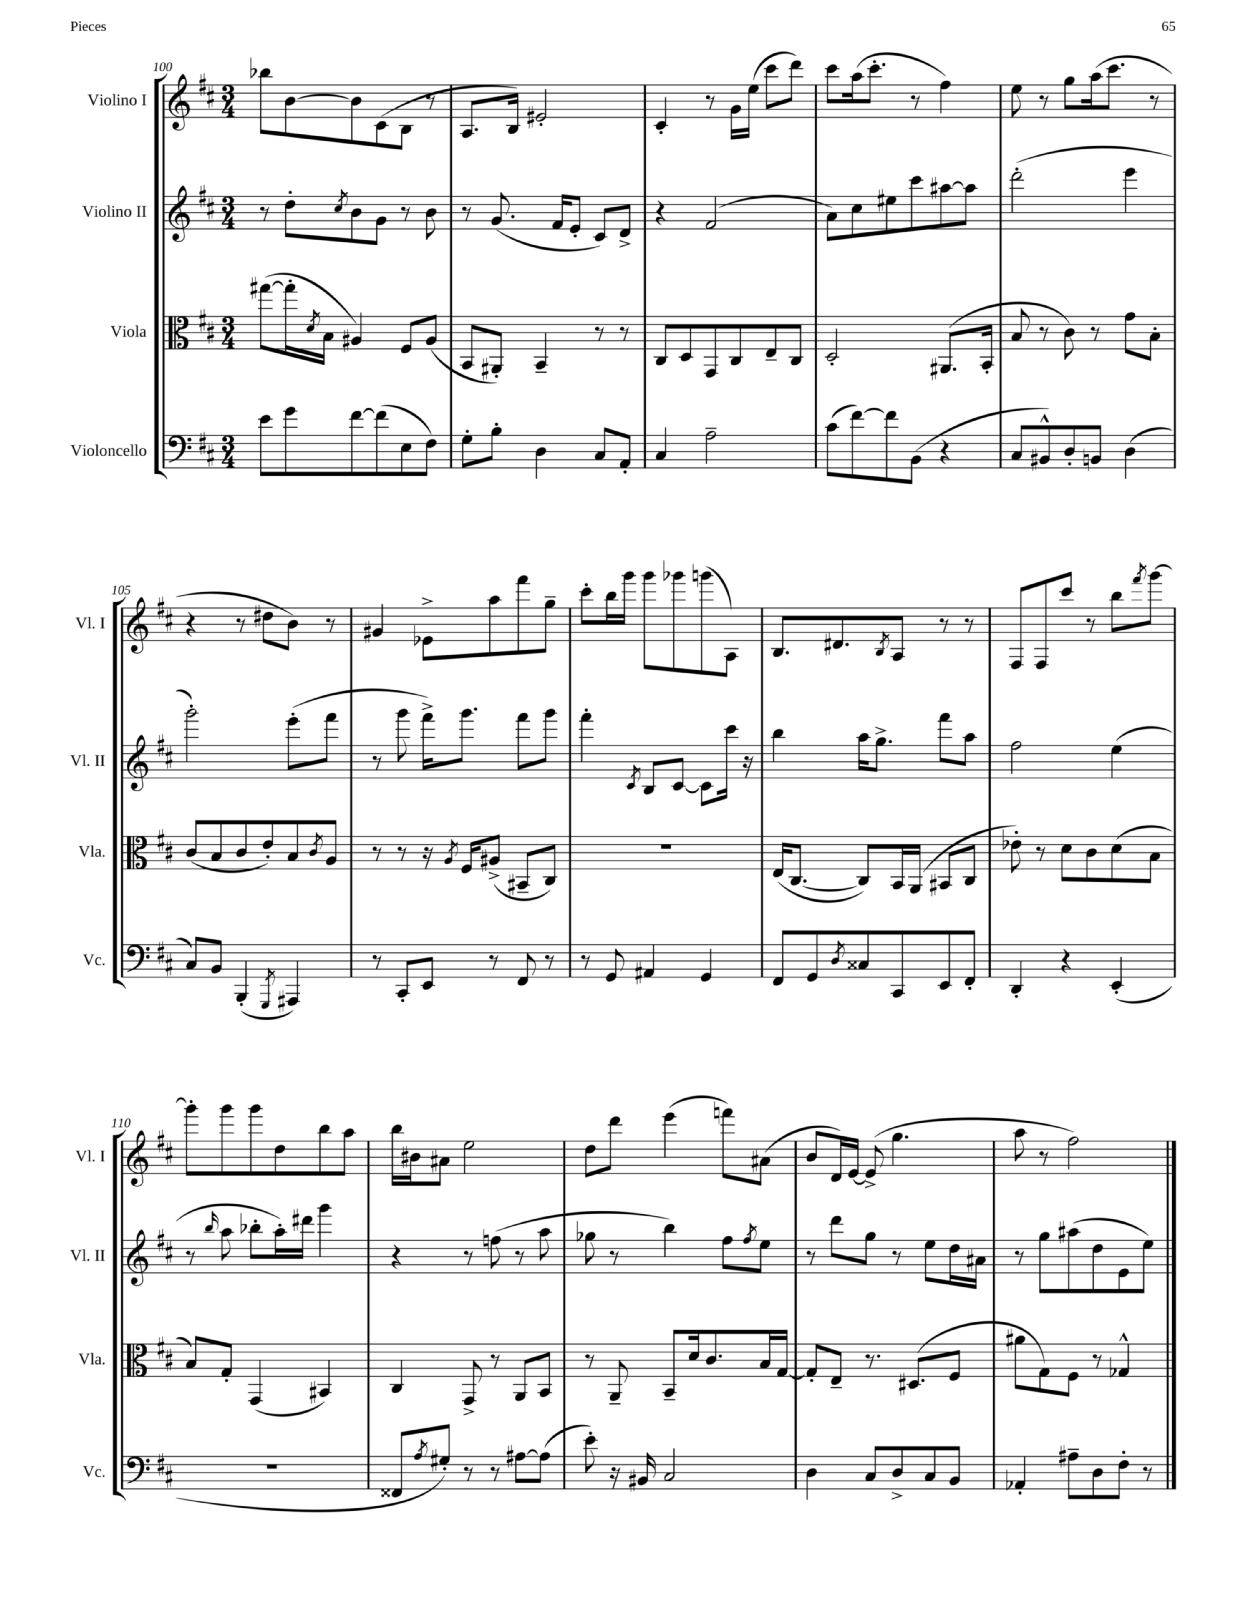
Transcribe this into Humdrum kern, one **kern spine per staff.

**kern	**kern	**kern	**kern
*staff4	*staff3	*staff2	*staff1
*clefF4	*clefC3	*clefG2	*clefG2
*k[f#c#]	*k[f#c#]	*k[f#c#]	*k[f#c#]
*M3/4	*M3/4	*M3/4	*M3/4
8e	([8gg#	8r	8bb-
8g	16gg#']	8dd'	[8b
.	8qd	.	.
.	16B	.	.
.	.	8qcc#	.
[8f#	4A#)	8b	8b]
(8f#]	.	8g	(8c#
8E	8F#	8r	8B
8F#)	(8A#	8b	8r
=	=	=	=
8G'	8BB	8r	8.A
8B'	8AA#')	(8.g	.
.	.	.	16B)
4D	4BB~	.	2e#'
.	.	16f#	.
.	.	8e'	.
8C#	8r	8c#)	.
8AA'	8r	8d^	.
=	=	=	=
4C#	8C#	4r	4c#'
.	8D	.	.
2A~	8GG	(2f#	8r
.	8C#	.	16g
.	.	.	(16ee
.	8E~	.	8ccc#
.	8C#	.	8ddd)
=	=	=	=
(8c#	2D'	8a)	8ccc#
[8f#)	.	8cc#	(16aa
.	.	.	8.ccc#'
8f#]	.	8ee#	.
(8BB	.	8ccc#	8r
4r	(8.AA#	[8aa#	4ff#)
.	.	8aa#]	.
.	16BB'	.	.
=	=	=	=
8C#	8B	(2ddd'	8ee
8BB#^^)	8r	.	8r
8D'	8c#)	.	8gg
8BB	8r	.	(16aa
.	.	.	8.ccc#
(4D	8g	4eee	.
.	8B'	.	8r
=	=	=	=
8C#)	(8c#	2ggg')	4r
8BB	8B	.	.
(4BBB'	8c#	.	8r
.	8e')	.	8dd#
8qGGG	.	.	.
4AAA#)	8B	(8eee'	8b)
.	8qc#	.	.
.	8A	8fff#	8r
=	=	=	=
8r	8r	8r	4g#
8CC#'	8r	8ggg	.
8EE	16r	16fff#^)	8e-^
.	8qA	.	.
.	16F#	8.ggg	.
8r	(8A#^	.	8aa
8FF#	8BB#~	8fff#	8fff#
8r	8C#)	8ggg	8gg~
=	=	=	=
8r	2.r	4fff#'	8ccc#'
8GG	.	.	16bb
.	.	.	16ggg
.	.	8qc#	.
4AA#	.	8B	8ggg
.	.	[8c#	8ggg-
4GG	.	8c#]	(8ggg
.	.	16ccc#	8A)
.	.	16r	.
=	=	=	=
8FF#	(16E	4bb	8.B
.	[8.C#	.	.
8GG	.	.	.
.	.	.	8.d#
8qD	.	.	.
8C##	8C#])	16aa	.
.	.	8.gg^	.
.	.	.	8qB
8CC#	16BB	.	8A
.	(16AA	.	.
8EE	8BB#	8fff#	8r
8FF#'	8C#	8aa	8r
=	=	=	=
4DD'	8e-')	2ff#	8F#
.	8r	.	8F#
4r	8d	.	8ccc#
.	8c#	.	8r
(4EE'	(8d	(4ee	8bb
.	.	.	8qfff#
.	8B	.	[8ggg
=	=	=	=
2.r	8B)	8r	8ggg']
.	.	16qqbb	.
.	8G'	8aa	8ggg
.	(4GG	8bb-'	8ggg
.	.	16aa')	8dd
.	.	16ddd#	.
.	4BB#)	4ggg	8bb
.	.	.	8aa
=	=	=	=
8FF##	4C#	4r	16bb
.	.	.	16b#
8qA	.	.	.
8G#')	.	.	8a#
8r	8GG^	8r	2ee
8r	8r	(8ff	.
[8A#	8AA	8r	.
(8A#]	8BB	8aa	.
=	=	=	=
8e')	8r	8gg-	8dd
16r	8AA~	8r	8ddd
16BB#	.	.	.
2C#	8BB~	4bb)	(4eee
.	16d	.	.
.	8.c#	.	.
.	.	8ff#	8fff)
.	.	8qff#	.
.	16B	8ee	(8a#
.	[16G	.	.
=	=	=	=
4D	8G']	8r	8b
.	8E~	8ddd	16d)
.	.	.	[16e
8C#	8.r	8gg	(8e^]
8D^	.	8r	4.gg
.	(8.D#	.	.
8C#	.	8ee	.
8BB	8F#	16dd	.
.	.	16a#	.
=	=	=	=
4AA-'	8a#	8r	8aa
.	8G)	8gg	8r
8A#~	8F#	(8aa#	2ff#)
8D	8r	8dd	.
8F#'	4G-^^	8e	.
8r	.	8ee)	.
==	==	==	==
*-	*-	*-	*-
